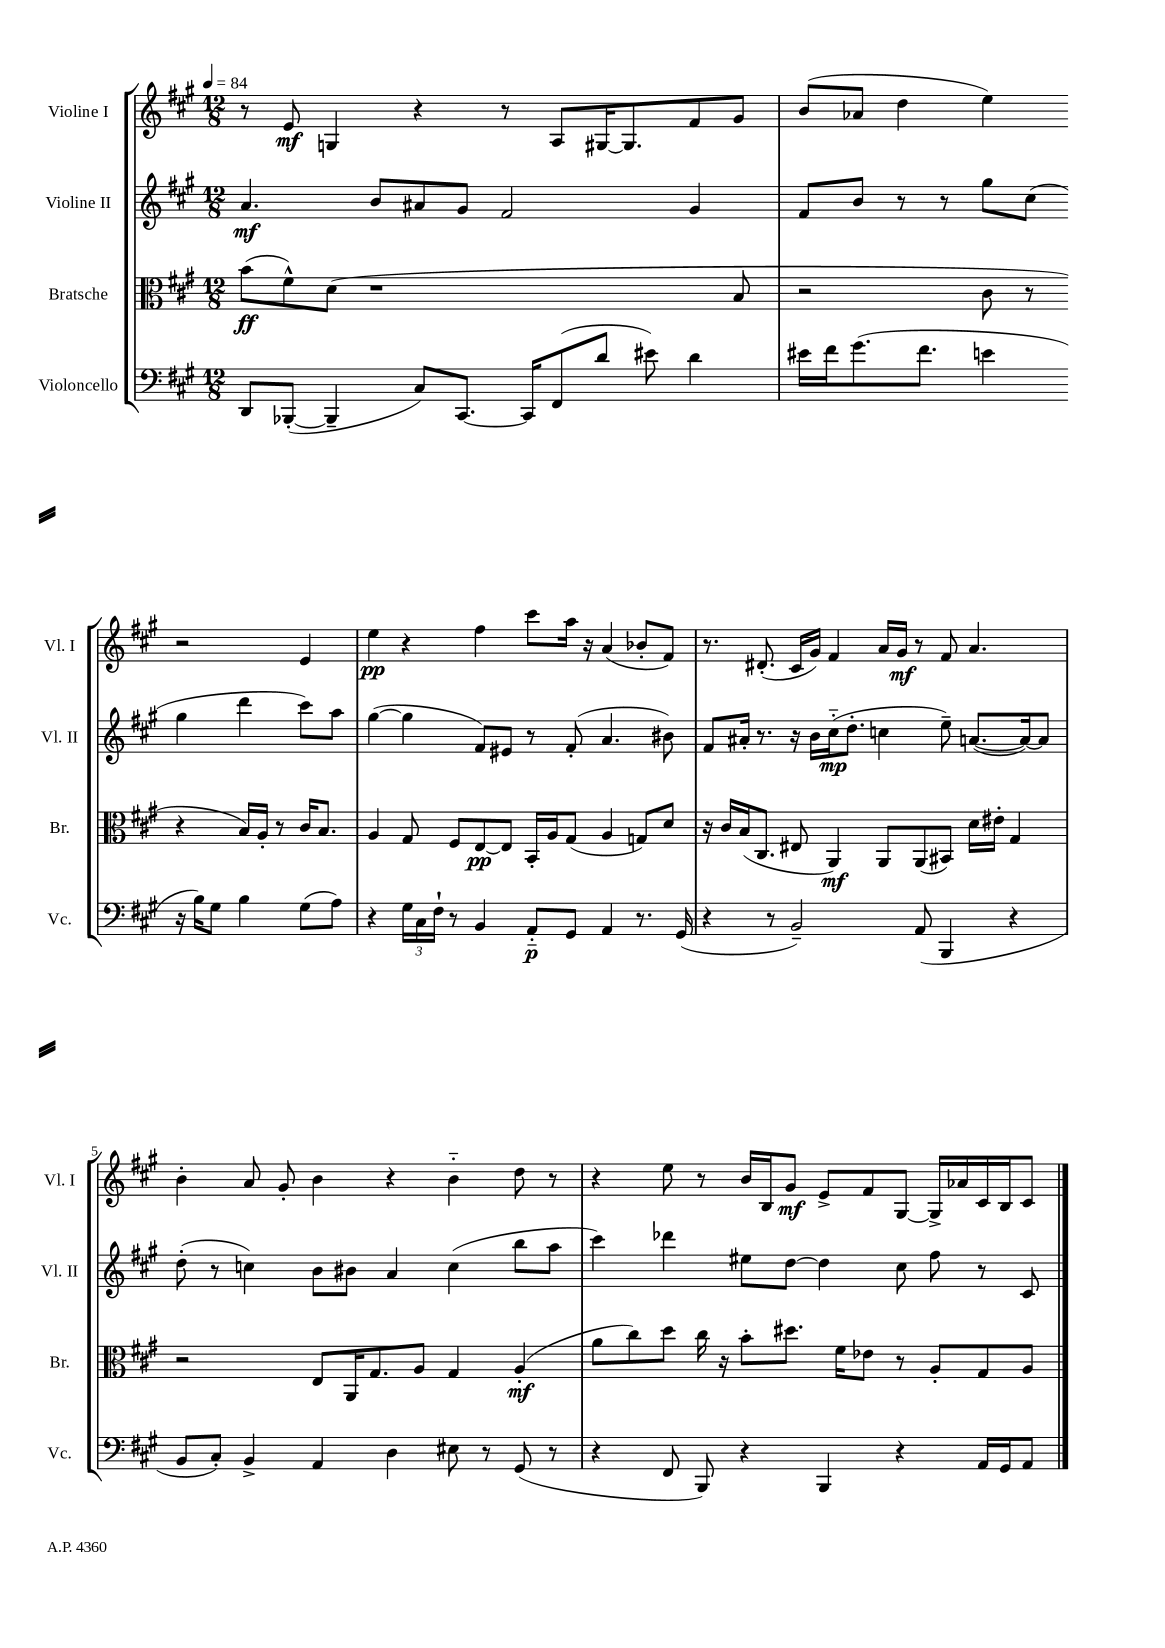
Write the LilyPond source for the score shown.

<<
\new StaffGroup <<
\new Staff = "s0" \with { instrumentName = "Violine I" shortInstrumentName = "Vl. I" } {
    \clef treble \key a \major \numericTimeSignature \time 12/8 \tempo 4 = 84
    r8 e'8\mf g4 r4 r8 a8 gis16~ gis8. fis'8 gis'8 |
    b'8( aes'8 d''4 e''4) r2 e'4 |
    e''4\pp r4 fis''4 cis'''8 a''16 r16 a'4( bes'8-. fis'8) |
    r8. dis'8.-.( cis'16 gis'16) fis'4 a'16 gis'16\mf r8 fis'8 a'4. |
    b'4-. a'8 gis'8-. b'4 r4 b'4-_ d''8 r8 |
    r4 e''8 r8 b'16 b16 gis'8\mf e'8-> fis'8 gis8~ gis16-> aes'16 cis'16 b16 cis'8 \bar "|." |
}
\new Staff = "s1" \with { instrumentName = "Violine II" shortInstrumentName = "Vl. II" } {
    \clef treble \key a \major \numericTimeSignature \time 12/8
    a'4.\mf b'8 ais'8 gis'8 fis'2 gis'4 |
    fis'8 b'8 r8 r8 gis''8 cis''8( gis''4 d'''4 cis'''8) a''8 |
    gis''4~( gis''4 fis'8) eis'8 r8 fis'8-.( a'4. bis'8) |
    fis'8 ais'16-. r8. r16 b'16 cis''16-_\mp( d''8.-. c''4 e''8--) a'8.~( a'16~) a'8 |
    d''8-.( r8 c''4) b'8 bis'8 a'4 c''4( b''8 a''8 |
    cis'''4) des'''4 eis''8 d''8~ d''4 cis''8 fis''8 r8 cis'8 \bar "|." |
}
\new Staff = "s2" \with { instrumentName = "Bratsche" shortInstrumentName = "Br." } {
    \clef alto \key a \major \numericTimeSignature \time 12/8
    b'8\ff( fis'8-^) d'8( r1 b8 |
    r2 cis'8 r8 r4 b16) a16-. r8 cis'16 b8. |
    a4 gis8 fis8 e8~\pp e8 b,16-. a16 gis8( a4 g8) d'8 |
    r16 cis'16 b16( cis8. eis8 a,4\mf) a,8 a,8( bis,8) d'16 eis'16-. gis4 |
    r2 e8 a,16 gis8. a8 gis4 a4-.\mf( |
    a'8 cis''8) d''8 cis''16 r16 b'8-. dis''8. fis'16 ees'8 r8 a8-. gis8 a8 \bar "|." |
}
\new Staff = "s3" \with { instrumentName = "Violoncello" shortInstrumentName = "Vc." } {
    \clef bass \key a \major \numericTimeSignature \time 12/8
    d,8 bes,,8~-.( bes,,4-- cis8) cis,8.~ cis,16 fis,8( d'8 eis'8) d'4 |
    eis'16 fis'16 gis'8.( fis'8. e'4 r16 b16) gis8 b4 gis8( a8) |
    r4 \tuplet 3/2 { gis16 cis16 fis16-! } r8 b,4 a,8-_\p gis,8 a,4 r8. gis,16( |
    r4 r8 b,2--) a,8( b,,4 r4 |
    b,8 cis8-.) b,4-> a,4 d4 eis8 r8 gis,8( r8 |
    r4 fis,8 b,,8) r4 b,,4 r4 a,16 gis,16 a,8 \bar "|." |
}
>>
>>
